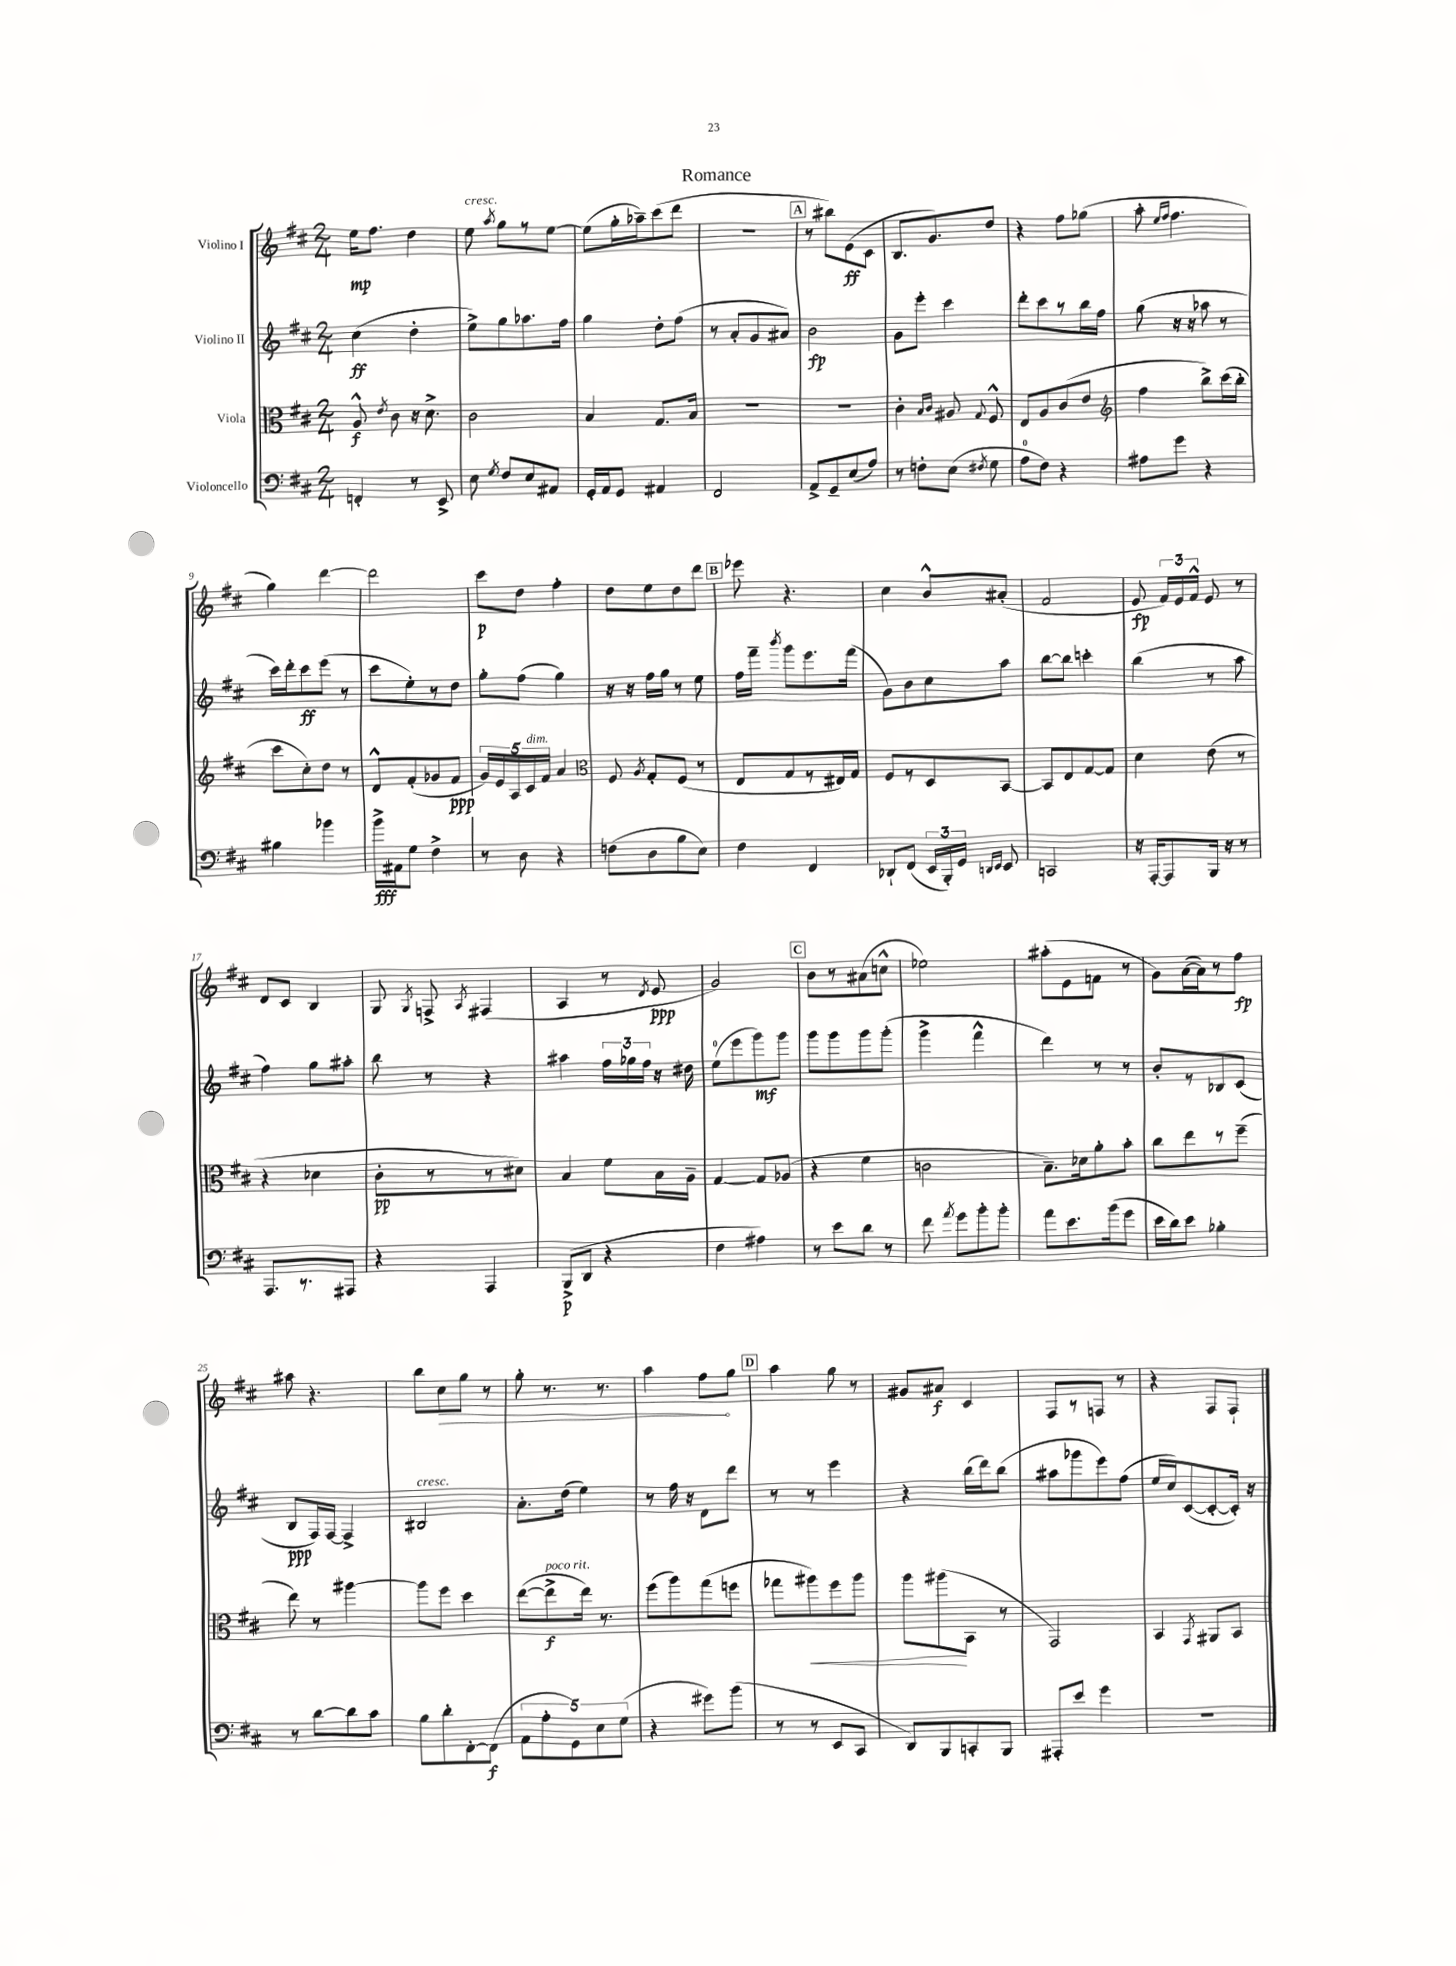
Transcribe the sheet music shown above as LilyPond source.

\header { title = "Romance" }
<<
\new StaffGroup <<
\new Staff = "s0" \with { instrumentName = "Violino I" } {
    \clef treble \key d \major \numericTimeSignature \time 2/4
    \autoBeamOff e''16[\mp fis''8.] d''4 |
    e''8^\markup { \italic "cresc." } \acciaccatura { a''8 } g''8[ r8 e''8]~ |
    e''8[( g''16-. aes''16--) cis'''8( d'''8] |
    R2 |
    \mark \markup { \box "A" } r8 bis''8[) e'8\ff( cis'8] |
    b8.[ g'8.) d''8] |
    r4 fis''8[ ges''8]( |
    a''8-. \grace { e''16[ fis''16] } fis''4. |
    g''4) d'''4~ |
    d'''2 |
    cis'''8[\p d''8] fis''4-. |
    d''8[ e''8 d''8 d'''8] |
    \mark \markup { \box "B" } ees'''8 r4. |
    cis''4 b'8[-^ ais'8]-.( |
    fis'2 |
    e'8\fp \tuplet 3/2 { fis'16[) e'16 fis'16]-^ } e'8 r8 |
    d'8[ cis'8] b4 |
    g8 \acciaccatura { g8 } f8-> \acciaccatura { a8 } fis4( |
    a4 r8 \acciaccatura { d'8 } e'8\ppp |
    g'2) |
    \mark \markup { \box "C" } b'8[ r8 ais'8( c''8]-^ |
    ees''2) |
    ais''8[-.( e'8 f'8] r8 |
    g'8[) a'16~( a'16) r8 fis''8]\fp |
    ais''8 r4. |
    b''8[ \once \override Hairpin.circled-tip = ##t cis''8\> g''8] r8 |
    g''8-. r8. r8. |
    a''4 fis''8[\! g''8] |
    \mark \markup { \box "D" } a''4 g''8 r8 |
    gis'8[ ais'8]\f cis'4 |
    fis8[ r8 f8] r8 |
    r4 fis8[ fis8]-! \bar "|." |
}
\new Staff = "s1" \with { instrumentName = "Violino II" } {
    \clef treble \key d \major \numericTimeSignature \time 2/4
    \autoBeamOff cis''4\ff( d''4-. |
    e''8[->) g''8 aes''8. fis''16] |
    g''4 d''8[-. fis''8]( |
    r8 a'8[-. g'8 ais'8]) |
    \mark \markup { \box "A" } b'2\fp |
    g'8[ e'''8]-. cis'''4 |
    d'''8[-. cis'''8 r8 b''16 fis''16] |
    g''8( r16 r16 aes''8 r8 |
    cis'''16[) d'''16-. cis'''8\ff e'''8]( r8 |
    cis'''8[ e''8-.) r8 d''8] |
    g''8[-. fis''8]( g''4) |
    r16 r16 fis''16[ g''16] r8 e''8 |
    \mark \markup { \box "B" } fis''16[ fis'''16]-- \acciaccatura { b'''8 } g'''8[ e'''8. fis'''16]( |
    g'8[) b'8 cis''8 a''8] |
    b''8[~ b''8] c'''4-. |
    b''4( r8 a''8 |
    fis''4) g''8[ ais''8]-. |
    b''8 r8 r4 |
    ais''4 \tuplet 3/2 { fis''16[ ges''16 fis''16] } r16 dis''16 |
    e''8[-0( e'''8 g'''8\mf) g'''8] |
    \mark \markup { \box "C" } g'''8[ g'''8 g'''8 g'''8]-.( |
    g'''4-> fis'''4-^ |
    d'''4) r8 r8 |
    b'8[-. r8 bes8 cis'8]( |
    b8[\ppp fis16) fis16]~ fis4-> |
    bis2^\markup { \italic "cresc." } |
    a'8.[-. d''16]( e''4) |
    r8 fis''16 r16 d'8[ d'''8] |
    \mark \markup { \box "D" } r8 r8 e'''4 |
    r4 b''16[( d'''16) b''8]( |
    ais''8[ ges'''8 e'''8) fis''8]( |
    e''16[ cis''16) cis'8~( cis'8~-. cis'16]-.) r16 \bar "|." |
}
\new Staff = "s2" \with { instrumentName = "Viola" } {
    \clef alto \key d \major \numericTimeSignature \time 2/4
    \autoBeamOff a8-^\f \acciaccatura { e'8 } cis'8 r16 d'8.-> |
    cis'2 |
    b4 g8.[ b16] |
    R2 |
    \mark \markup { \box "A" } r2 |
    cis'4-. \grace { b16[ cis'16] } ais8 \appoggiatura { g8 } fis8-^ |
    e8[ a8 cis'8( e'8] |
    \clef treble fis''4 b''8[->) cis'''16( b''16]-. |
    cis'''8[ cis''8-.) d''8] r8 |
    d'8[-^ fis'8-.( ges'8 fis'8]\ppp |
    \tuplet 5/4 { g'16[) e'16 a16 cis'16^\markup { \italic "dim." } fis'16] } a'4 |
    \clef alto fis8 \acciaccatura { a8 } g8[-. fis8]( r8 |
    \mark \markup { \box "B" } e8[ g8 r8 eis16) g16] |
    fis8[ r8 d8 b,8]~ |
    b,8[ e8 g8~ g8] |
    d'4 e'8( r8 |
    r4 des'4 |
    cis'8[-.\pp r8 r8 dis'8]) |
    b4 fis'8[ b16 a16]-- |
    g4~ g8[ aes8]( |
    \mark \markup { \box "C" } r4 fis'4 |
    c'2 |
    b8.[--) des'16 a'8-. b'8]-. |
    cis''8[ e''8 r8 fis''8]--( |
    e''8) r8 ais''4~ |
    ais''8[ fis''8] d''4 |
    e''8[~( e''8->\f^\markup { \italic "poco rit." } e''16]) r8. |
    fis''8[( a''8) g''8( f''8] |
    \mark \markup { \box "D" } ges''8[ ais''8\<) fis''8 ais''8] |
    a''8[ ais''8\!( b,8] r8 |
    g,2) |
    b,4 \acciaccatura { g,8 } ais,8[ b,8] \bar "|." |
}
\new Staff = "s3" \with { instrumentName = "Violoncello" } {
    \clef bass \key d \major \numericTimeSignature \time 2/4
    \autoBeamOff f,4-. r8 e,8-> |
    e8 \acciaccatura { g8 } fis8[ e8 ais,8] |
    g,16[-. a,16 g,8] ais,4 |
    fis,2 |
    \mark \markup { \box "A" } a,8[-> g,8-- e8( a8]) |
    r8 f8[-. e8]( \acciaccatura { fis8 } g8 |
    a8[-0 fis8]) r4 |
    ais8[ g'8] r4 |
    bis4 bes'4 |
    b'16[->\fff ais,16 g8] fis4-> |
    r8 d8 r4 |
    f8[( d8 b8 e8]) |
    \mark \markup { \box "B" } fis4 fis,4 |
    des,8[-! fis,8]( \tuplet 3/2 { e,16[ b,,16-.) g,16] } \grace { d,16[ e,16] } e,8 |
    c,2 |
    r16 a,,16[~-. a,,8 b,,16] r16 r8 |
    a,,8.[ r8. ais,,8] |
    r4 a,,4 |
    b,,8[->\p( d,8] r4 |
    fis4 ais4) |
    \mark \markup { \box "C" } r8 e'8[ d'8] r8 |
    fis'8 \acciaccatura { a'8 } g'8[ b'8-. b'8]-. |
    a'8[ e'8. b'16( g'8] |
    e'16[ d'16) e'8] bes4-. |
    r8 d'8[~ d'8 cis'8] |
    b8[ d'8-. fis,8~-. fis,8]\f( |
    \tuplet 5/4 { a,8[ a8-. g,8) e8 g8]( } |
    r4 gis'8[) b'8]( |
    \mark \markup { \box "D" } r8 r8 e,8[ cis,8] |
    d,8[) b,,8 c,8-. b,,8] |
    ais,,8[-. e'8] g'4 |
    r2 \bar "|." |
}
>>
>>
